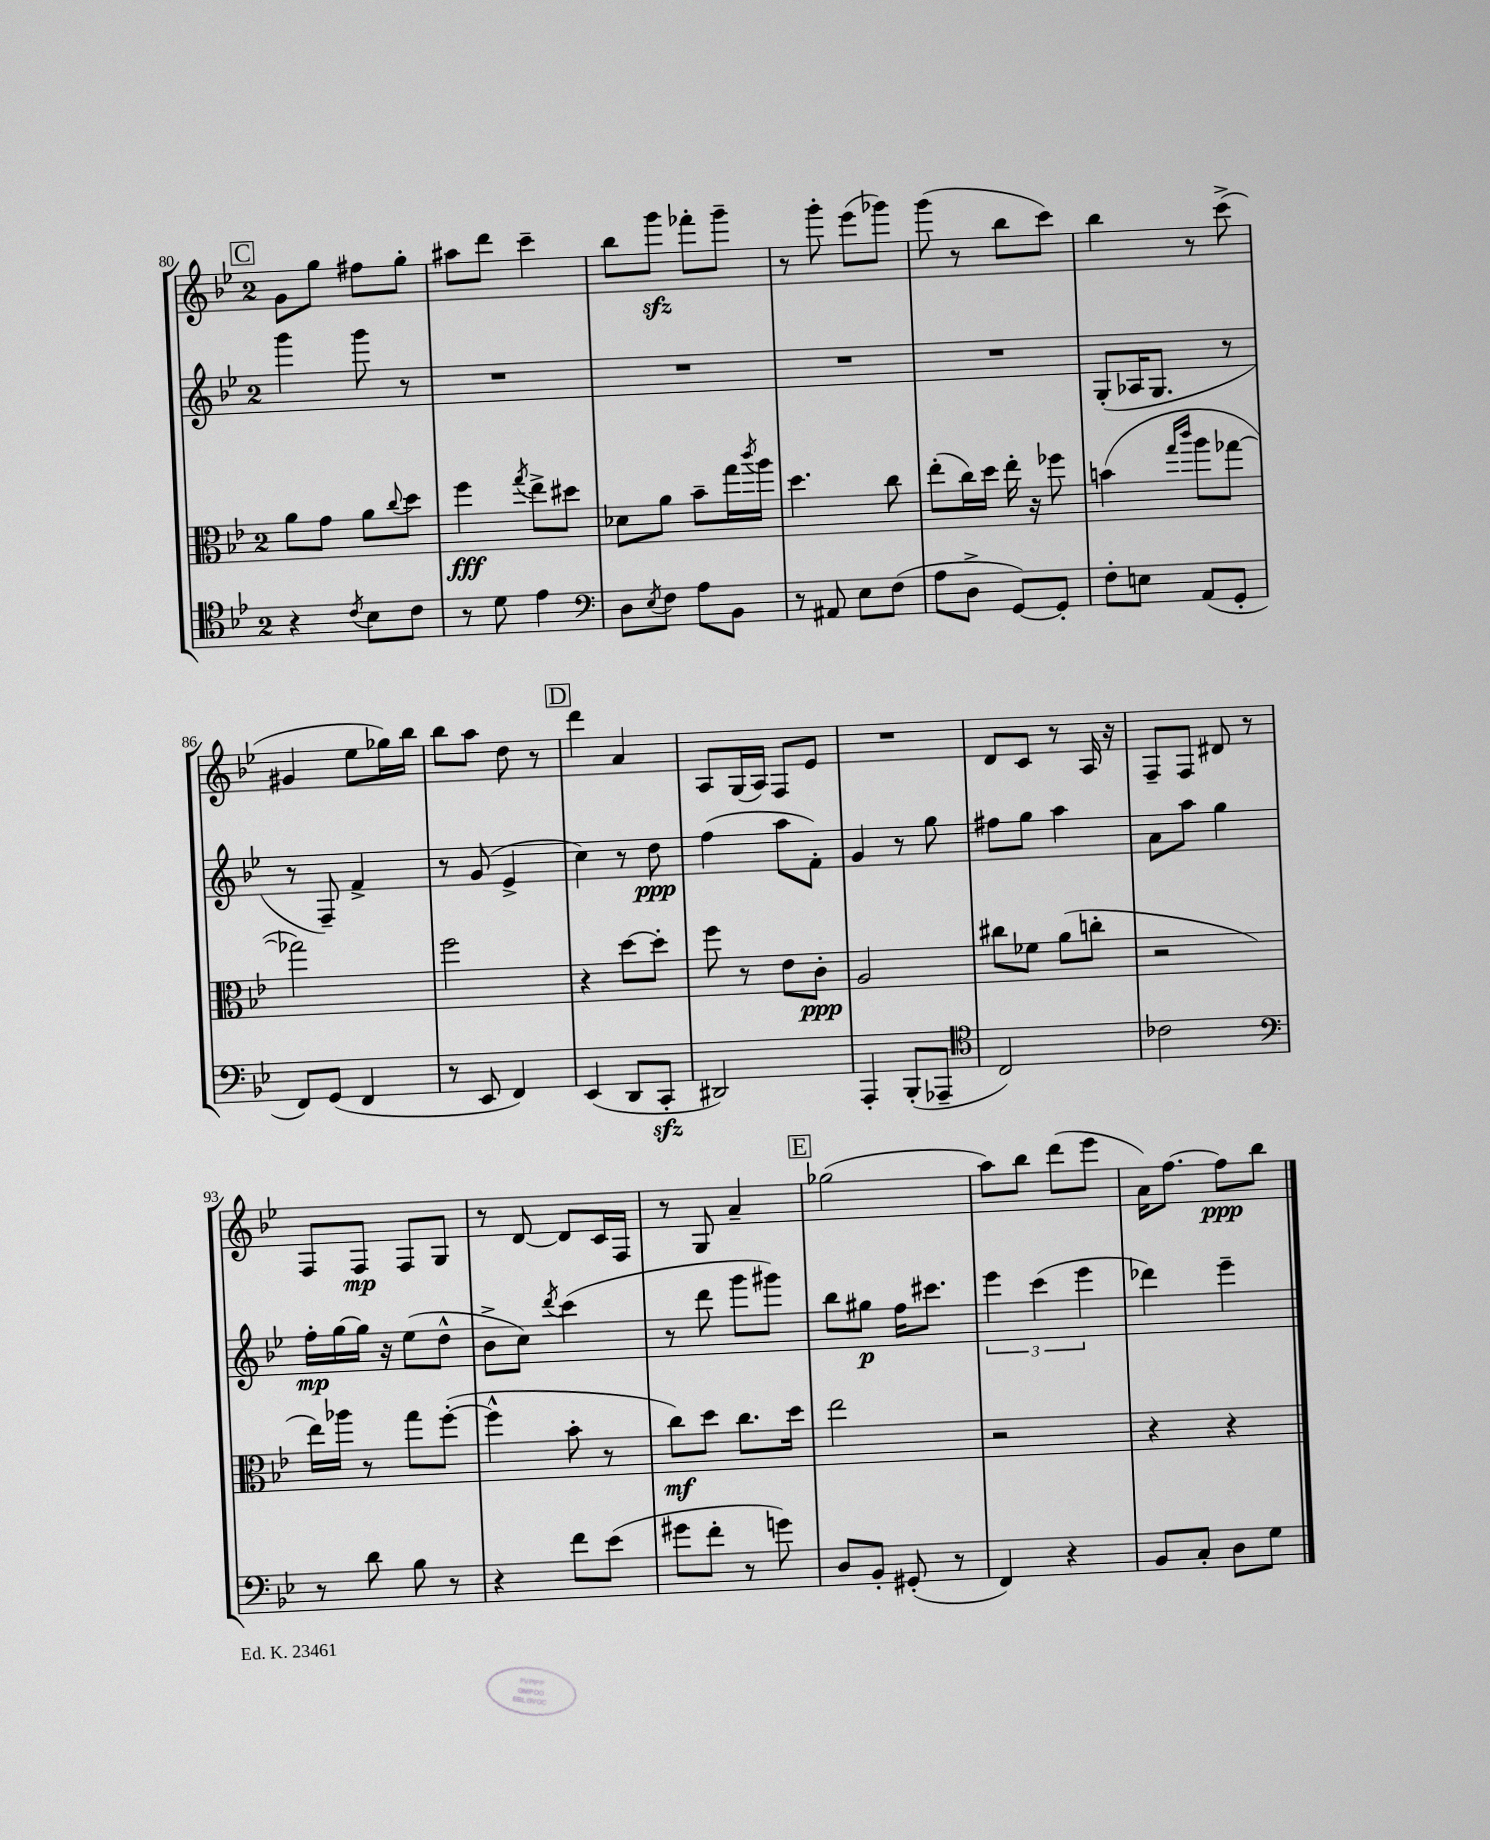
<<
\new StaffGroup <<
\new Staff = "s0" {
    \clef treble \key bes \major \once \override Staff.TimeSignature.style = #'single-digit \time 2/4
    \mark \markup { \box "C" } g'8 g''8 fis''8 g''8-. |
    ais''8 d'''8 c'''4-- |
    bes''8 g'''8\sfz fes'''8-. g'''8-- |
    r8 g'''8-. ees'''8( ges'''8) |
    g'''8( r8 bes''8 c'''8) |
    bes''4 r8 c'''8->( |
    gis'4 ees''8 ges''16) bes''16 |
    bes''8 a''8 d''8 r8 |
    \mark \markup { \box "D" } d'''4 a'4 |
    a8 g16( a16) f8 ees'8 |
    R2 |
    d'8 c'8 r8 a16 r16 |
    f8-- f8 dis'8 r8 |
    f8 f8\mp f8 g8 |
    r8 d'8~ d'8 c'16 f16 |
    r8 g8 a'4-- |
    \mark \markup { \box "E" } ges''2( |
    a''8) bes''8 d'''8( ees'''8 |
    a'16) f''8.~ f''8\ppp bes''8 \bar "|." |
}
\new Staff = "s1" {
    \clef treble \key bes \major \once \override Staff.TimeSignature.style = #'single-digit \time 2/4
    \mark \markup { \box "C" } g'''4 g'''8 r8 |
    R2 |
    R2 |
    R2 |
    R2 |
    g8-.( aes16 g8. r8 |
    r8 f8--) f'4-> |
    r8 g'8( ees'4-> |
    \mark \markup { \box "D" } c''4) r8 d''8\ppp |
    f''4( a''8 f'8-.) |
    g'4 r8 g''8 |
    fis''8 g''8 a''4 |
    a'8 a''8 g''4 |
    f''16-.\mp g''16~ g''16 r16 ees''8( d''8-^ |
    bes'8-> c''8) \acciaccatura { d'''8 } c'''4( |
    r8 d'''8 g'''8 gis'''8) |
    \mark \markup { \box "E" } bes''8 gis''8\p f''16 cis'''8. |
    \tuplet 3/2 { ees'''4 c'''4( ees'''4 } |
    des'''4) ees'''4-- \bar "|." |
}
\new Staff = "s2" {
    \clef alto \key bes \major \once \override Staff.TimeSignature.style = #'single-digit \time 2/4
    \mark \markup { \box "C" } a'8 g'8 a'8 \appoggiatura { c''8 } d''8 |
    f''4\fff \acciaccatura { g''8 } ees''8-> dis''8 |
    des'8 a'8 bes'8-- g''16 \acciaccatura { c'''8 } a''16 |
    d''4. c''8 |
    ees''8-.( c''16) d''16 ees''16-. r16 fes''8 |
    b'4( \grace { g''16 c'''16 } a''8 ges''8~ |
    ges''2) |
    f''2 |
    \mark \markup { \box "D" } r4 d''8~ d''8-. |
    f''8 r8 ees'8 c'8-.\ppp |
    a2 |
    cis''8 fes'8 a'8( c''8-. |
    r2 |
    ees''16) aes''16 r8 g''8 f''8~-.( |
    f''4-^ bes'8-. r8 |
    c''8\mf) d''8 c''8. d''16 |
    \mark \markup { \box "E" } ees''2 |
    r2 |
    r4 r4 \bar "|." |
}
\new Staff = "s3" {
    \clef tenor \key bes \major \once \override Staff.TimeSignature.style = #'single-digit \time 2/4
    \mark \markup { \box "C" } r4 \acciaccatura { c'8 } bes8 c'8 |
    r8 d'8 ees'4 |
    \clef bass d8 \acciaccatura { ees8 } f8 a8 bes,8 |
    r8 ais,8 ees8 f8( |
    a8 d8-> g,8~) g,8-. |
    f8-. e8 a,8( g,8-. |
    f,8) g,8( f,4 |
    r8 ees,8 f,4) |
    \mark \markup { \box "D" } ees,4( d,8 c,8-.\sfz |
    dis,2) |
    a,,4-. bes,,8-.( aes,,8-- |
    \clef tenor c2) |
    ces'2 |
    \clef bass r8 d'8 bes8 r8 |
    r4 f'8 ees'8( |
    gis'8 f'8-. r8 g'8) |
    \mark \markup { \box "E" } d8 bes,8-. gis,8-.( r8 |
    f,4) r4 |
    bes,8 c8-. d8 g8 \bar "|." |
}
>>
>>
\layout { \context { \Score currentBarNumber = #80 } }
